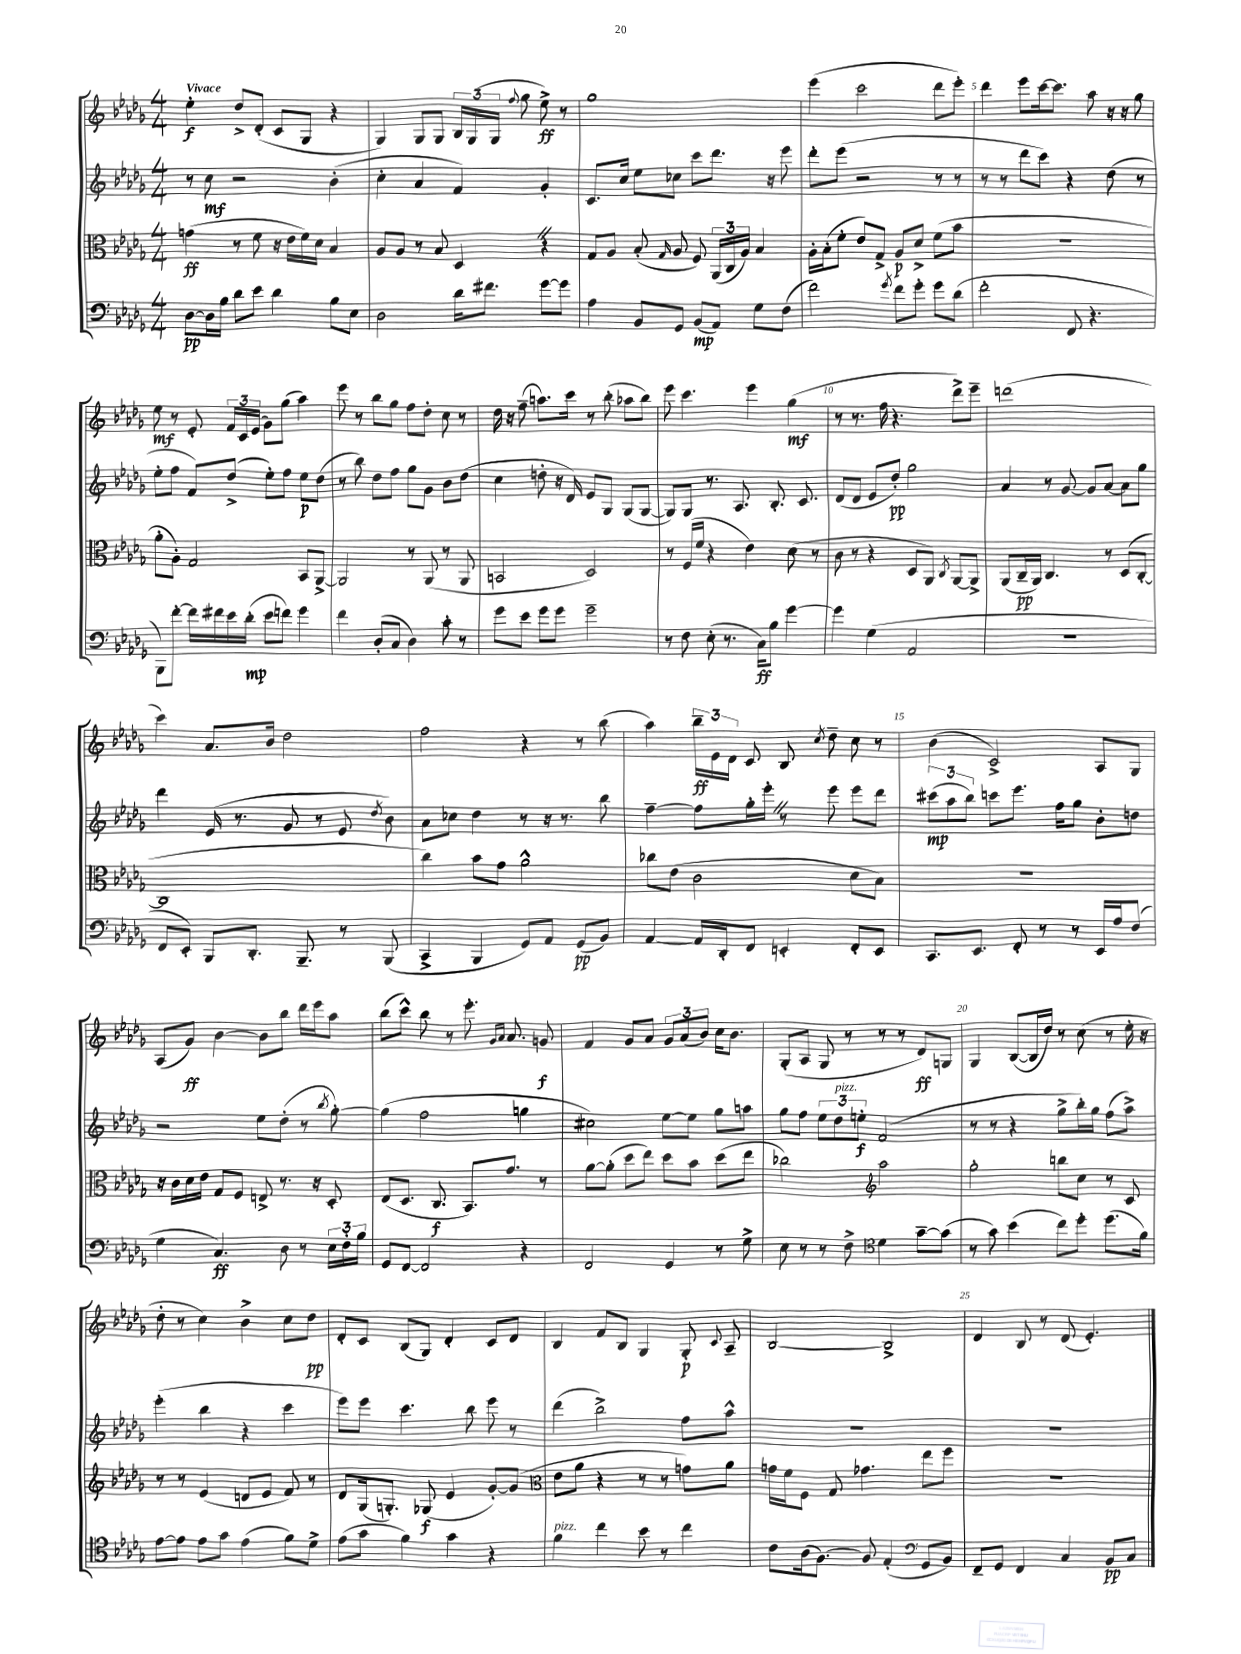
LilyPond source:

<<
\new StaffGroup <<
\new Staff = "s0" {
    \clef treble \key des \major \numericTimeSignature \time 4/4 \tempo "Vivace"
    \autoBeamOff ees''4-.\f des''8[-> des'8]-.( c'8[ ges8] r4 |
    ges4) ges8[ ges8] \tuplet 3/2 { bes16[ ges16( ges16] } \appoggiatura { f''8 } ges''8 ees''8->\ff) r8 |
    ges''1 |
    ees'''4( c'''2 des'''8[ ees'''8]-.) |
    des'''4 ees'''8[ c'''16~ c'''8.] aes''8 r16 r16 ges''8 |
    ees''8\mf r8 ees'8-. \tuplet 3/2 { f'16[ c'16 ees'16]( } ges'8[) ges''8]( aes''4) |
    ees'''8 r8 bes''8[ ges''8] f''8[ des''8]-. c''8 r8 |
    des''16 r16 f''8--( a''8.[) c'''16] r8 bes''8-.( aes''8[ bes''8]) |
    ees'''8 c'''4. ees'''4 ges''4\mf( |
    r8 r8. f''16 r4. des'''8[->) ees'''8]-- |
    d'''1( |
    c'''4) aes'8.[ bes'16] des''2 |
    f''2 r4 r8 bes''8( |
    aes''4) \tuplet 3/2 { bes''16[--\ff ees'16 des'16] } c'8 bes8 \acciaccatura { c''8 } des''8-- c''8 r8 |
    bes'4( c'2->) aes8[ ges8] |
    aes8[( ges'8]\ff) bes'4~ bes'8[ bes''8] des'''16[ ees'''16 aes''8] |
    bes''8[( c'''8]-^) bes''8 r8 ees'''8.-. \grace { ges'16[ aes'16] } aes'8. g'8\f |
    f'4 ges'8[ aes'8] \tuplet 3/2 { ges'8[ aes'8( bes'8]) } c''16[ bes'8.] |
    ges8[-.( aes8] ges8 r8 r8 r8 des'8[\ff) g8] |
    ges4 bes8[~( bes16 des''16]) r8 c''8( r8 ees''16-. r16 |
    des''8-. r8 c''4) bes'4-> c''8[ des''8]\pp |
    des'8[-. c'8] bes8[( ges8]) des'4-. c'8[ des'8] |
    bes4 f'8[ bes8] ges4 ges8-.\p \appoggiatura { c'8 } aes8-- |
    bes2~ bes2-> |
    des'4 bes8 r8 des'8( ees'4.-.) \bar "|." |
}
\new Staff = "s1" {
    \clef treble \key des \major \numericTimeSignature \time 4/4
    \autoBeamOff r8 c''8\mf r2 bes'4-.( |
    c''4-. aes'4 f'4) ges'4-. |
    c'8.[ c''16] ees''8[ ces''8] c'''8[ des'''8.] r16 ees'''8 |
    des'''8[-. ees'''8]( r2 r8 r8 |
    r8 r8 des'''8[ c'''8]) r4 des''8( r8 |
    ees''8[-. f''8] f'8[) des''8]->( ees''8[-.) f''8] ees''8[\p des''8]( |
    r8 bes''8) des''8[ f''8] ges''8[ ges'8] bes'8[ des''8]( |
    c''4 d''8-. r16 des'16) ees'8[ ges8] ges8[( ges8]~ |
    ges8[) ges8] r8. aes8. bes8.-. c'8. |
    des'8[( des'8] ees'8[ des''8]-.\pp) ges''2 |
    aes'4 r8 ges'8~ ges'8[ aes'8]~ aes'8[ ges''8] |
    des'''4 ees'16( r8. ges'8 r8 ees'8 \acciaccatura { des''8 } bes'8) |
    aes'8[ ces''8] des''4 r8 r16 r8. bes''8 |
    f''4~-- f''8[ ges''16-. ees'''16]-. \once \override BreathingSign.text = \markup { \musicglyph "scripts.caesura.straight" } \breathe r8 ees'''8 ees'''8[ des'''8] |
    \tuplet 3/2 { cis'''8[\mp( aes''8 bes''8]) } c'''8[ ees'''8.] f''16[ ges''8] bes'8[-. d''8] |
    r2 ees''8[ des''8]-.( r8 \acciaccatura { bes''8 } ges''8~-.) |
    ges''4( f''2 g''4 |
    cis''2) ees''8[~ ees''8] ges''8[ a''8] |
    ges''8[ f''8] \tuplet 3/2 { ees''8[ des''8^\markup { \italic "pizz." } e''8]-.\f } f'2( |
    r8 r8 r4 ges''8[-> bes''16-.) ges''16] f''8[( aes''8]->) |
    ees'''4-.( bes''4 r4 c'''4 |
    ees'''8[) ees'''8] c'''4. bes''8 ees'''8 r8 |
    des'''4( bes''2->) f''8[ aes''8]-^ |
    R1 |
    R1 \bar "|." |
}
\new Staff = "s2" {
    \clef alto \key des \major \numericTimeSignature \time 4/4
    \autoBeamOff g'4\ff( r8 f'8 r16 ees'16[ f'16) des'16] bes4 |
    aes8[ aes8] r8 bes8 des4 \once \override BreathingSign.text = \markup { \musicglyph "scripts.caesura.straight" } \breathe r4 |
    ges8[ aes8] bes8-.( \grace { ges16 } aes8 f8) \tuplet 3/2 { aes,16[( c16 aes16]) } bes4 |
    aes16[-. bes16-.( f'8]-. ees'8[) ges8]-> aes8[\p des'8]-> f'8[( bes'8] |
    R1 |
    aes'8[-. aes8]-.) ges2 bes,8[ aes,8]~-> |
    aes,2 r8 aes,8( r8 aes,8 |
    b,2 des2) |
    r8 f16[( f'16] r4 ees'4) des'8( r8 |
    c'8 r8 r4 des8[ aes,8]) \acciaccatura { c8 } aes,8[~ aes,8]-> |
    aes,8[( c16--\pp aes,16]) c4. r8 des8[( c8]~-. |
    c1 |
    c''4) bes'8[ ges'8] aes'2-^ |
    ces''8[ ees'8]( c'2 des'8[ bes8]) |
    R1 |
    r16 c'16[ des'16 ees'16] ges8[ f8] e8-> r8. r16 des8-. |
    ees8[( des8.] c8.\f bes,8.[) ges'8.] r8 |
    aes'8[~ aes'8]-.( des''8[ ees''8]) des''8[ bes'8] des''8[( ees''8] |
    ces''2) \clef treble aes''2 |
    ges''2-. b''8[ c''8] r8 c'8 |
    r8 r8 ees'4( d'8[ ees'8] f'8) r8 |
    des'8[ ges16( g8.]-.) ges8\f( ees'4 ges'8[~-.) ges'8]( |
    \clef alto ees'8[ aes'8] r4 r8 r8 g'8[) aes'8] |
    g'16[ f'16 f8] ges8 ges'4. ees''8[ f''8] |
    R1 \bar "|." |
}
\new Staff = "s3" {
    \clef bass \key des \major \numericTimeSignature \time 4/4
    \autoBeamOff des8[~\pp des16 bes16] des'8[ ees'8] des'4 bes8[ ees8] |
    des2 des'16[ fis'8.] ges'8[~ ges'8] |
    aes4 bes,8[ ges,8] bes,8[\mp( aes,8]) ges8[ f8]( |
    f'2) \acciaccatura { ges'8 } f'8[ ges'8]-. ges'8[ des'8]( |
    f'2-. f,8 r4. |
    bes,,8[) f'8]~-. f'16[ fis'16 ees'16 des'16]-.\mp( ees'8[ f'8]) ges'4 |
    f'4 des8[-.( c8] des4) c'8-. r8 |
    ges'8[ ees'8] ges'8[ ges'8] ges'2-- |
    r8 f8 ees8-.( r8. c16[\ff) bes8] ges'4~ |
    ges'4 ges4( aes,2 |
    r1 |
    f,8[ ees,8]-.) bes,,8[ des,8.]-. bes,,8.-- r8 bes,,8( |
    c,4-> bes,,4 ges,8[) aes,8] ges,8[\pp( bes,8]) |
    aes,4~ aes,16[ des,16-. f,8] e,4-. f,8[-. e,8] |
    c,8.[ ees,8.] f,8-. r8 r8 ees,16[ aes16 f8]( |
    ges4 c4.\ff) des8 r8 \tuplet 3/2 { ees16[ f16-. bes16] } |
    ges,8[ f,8]~ f,2 r4 |
    f,2 ges,4 r8 ges8-> |
    ees8 r8 r8 f8-> \clef tenor des'4 ges'8[~-- ges'8]( |
    r8 ges'8) bes'4( c''8[) des''8]-. des''8.[( f'16]) |
    ees'8[~ ees'8] ees'8[ ges'8] ees'4( f'8[) des'8]-> |
    ees'8[( ges'8] f'4) ges'4 r4 |
    f'4^\markup { \italic "pizz." } c''4 bes'8 r8 c''4 |
    c'8[ aes16( f8.]~) f8 ees4-.( \clef bass ges,8[ bes,8]) |
    f,8[-- ges,8] f,4 c4 bes,8[\pp c8] \bar "|." |
}
>>
>>
\layout { \context { \Score \override BarNumber.break-visibility = ##(#f #t #t) barNumberVisibility = #(every-nth-bar-number-visible 5) } }
